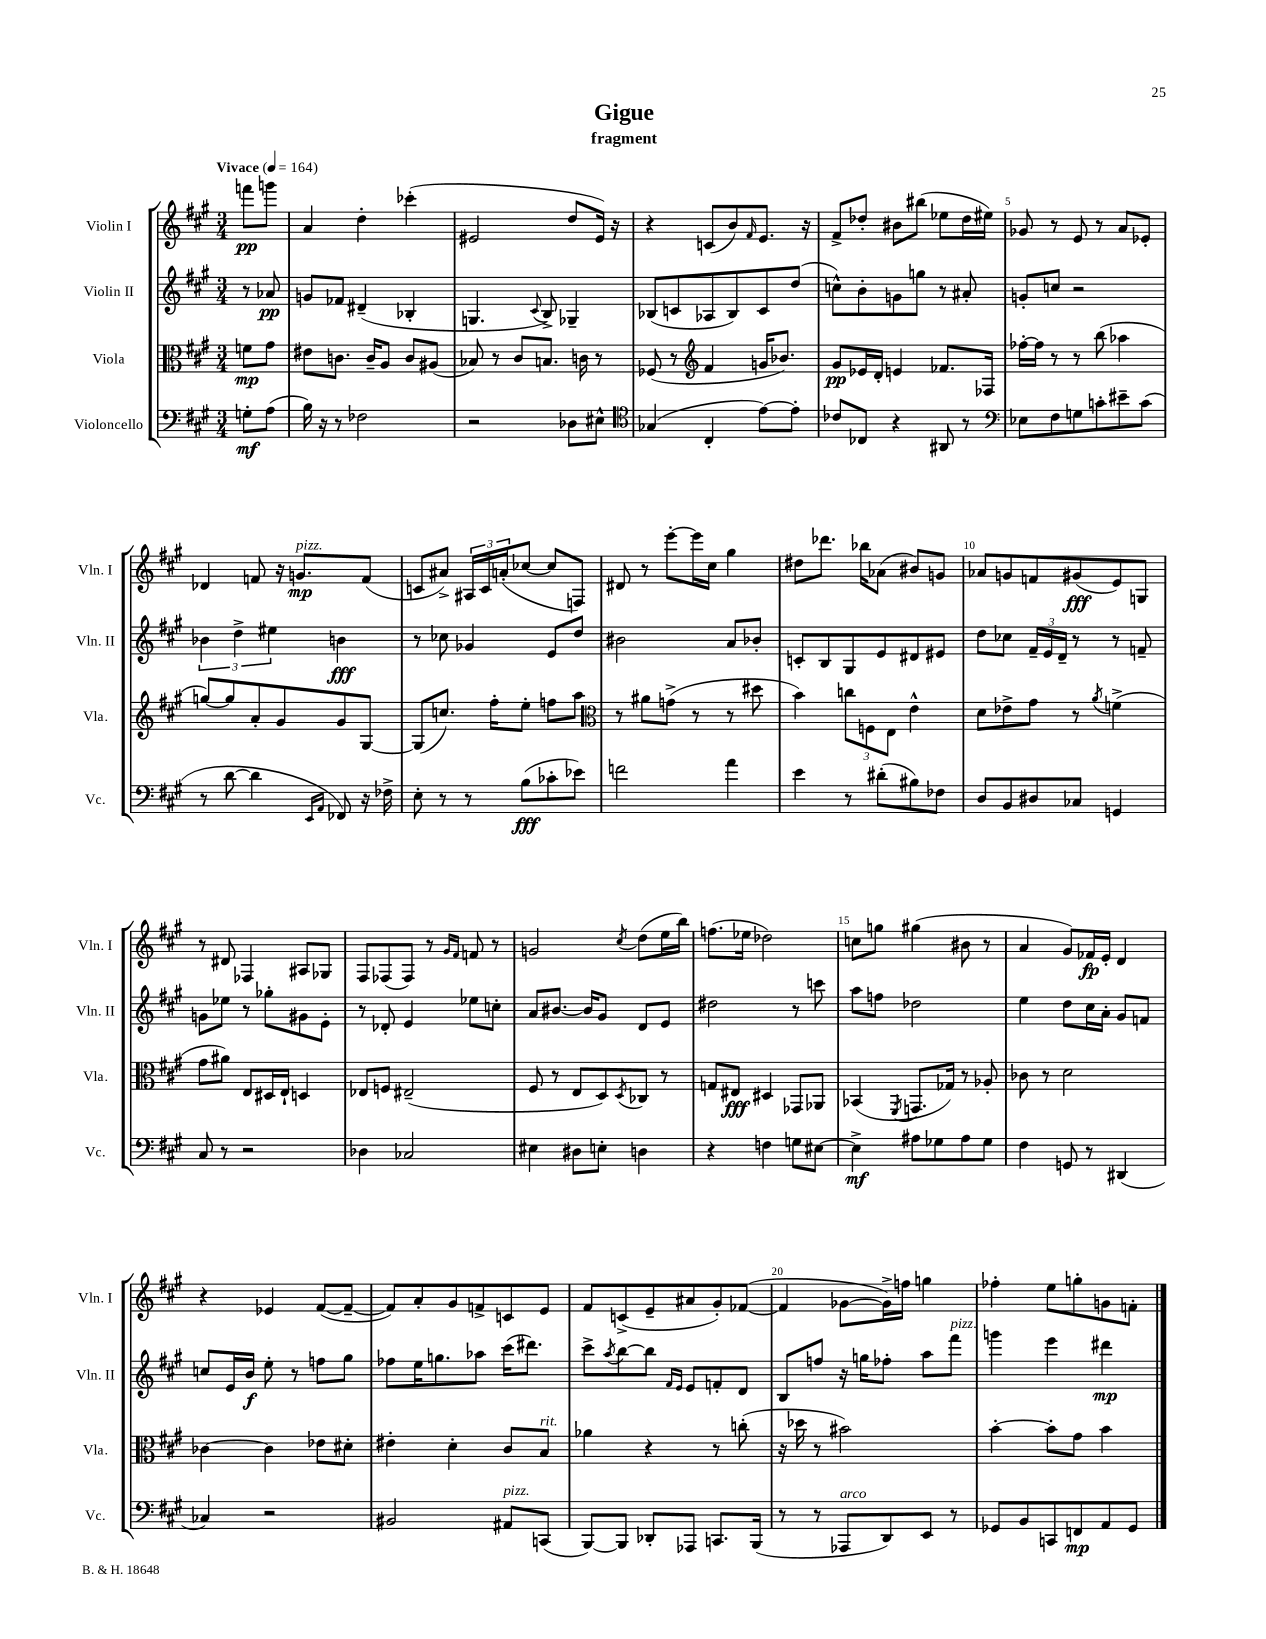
\header { title = "Gigue" subtitle = "fragment" }
<<
\new StaffGroup <<
\new Staff = "s0" \with { instrumentName = "Violin I" shortInstrumentName = "Vln. I" } {
    \clef treble \key a \major \numericTimeSignature \time 3/4 \partial 4 \tempo "Vivace" 4 = 164
    f'''8\pp g'''8 |
    a'4 d''4-. ces'''4-.( |
    eis'2 d''8 eis'16) r16 |
    r4 c'8( b'8) \grace { fis'16 } e'8. r16 |
    fis'8-> des''8-. bis'8 bis''8( ees''8 des''16 eis''16) |
    ges'8 r8 e'8 r8 a'8 ees'8-. |
    des'4 f'8 r16 g'8.\mp^\markup { \italic "pizz." } f'8( |
    c'8 ais'8->) \tuplet 3/2 { ais16 c'16 a'16-.( } ces''8~ ces''8 f8) |
    dis'8 r8 e'''8~-. e'''16 cis''16 gis''4 |
    dis''8 des'''8. bes''16 aes'8( bis'8) g'8 |
    aes'8 g'8 f'8 gis'8\fff( e'8) g8 |
    r8 dis'8 fes4 ais8 ges8 |
    fis8 fes8( fes8) r8 \grace { gis'16 fis'16 } f'8 r8 |
    g'2 \acciaccatura { cis''8 } d''8( e''16 b''16) |
    f''8.( ees''16 des''2) |
    c''8 g''8 gis''4( bis'8 r8 |
    a'4 gis'8) fes'16\fp e'16-. d'4 |
    r4 ees'4 fis'8~( fis'8~-- |
    fis'8) a'8-. gis'8 f'8-> c'8 e'8 |
    fis'8 c'8->( e'8-- ais'8 gis'8-.) fes'8~( |
    fes'4 ges'8~ ges'16->) f''16 g''4 |
    fes''4-. e''8 g''8-. g'8 f'8-. \bar "|." |
}
\new Staff = "s1" \with { instrumentName = "Violin II" shortInstrumentName = "Vln. II" } {
    \clef treble \key a \major \numericTimeSignature \time 3/4 \partial 4
    r8 aes'8\pp |
    g'8 fes'8 dis'4--( bes4-. |
    g4. \appoggiatura { cis'8 } b8->) ges4-- |
    bes8( c'8 aes8 bes8) c'8 d''8( |
    c''8-^) b'8-. g'8 g''8 r8 ais'8-. |
    g'8-. c''8 r2 |
    \tuplet 3/2 { bes'4 d''4-> eis''4 } b'4\fff |
    r8 ces''8 ges'4 e'8 d''8 |
    bis'2 a'8 bes'8-. |
    c'8-. b8 gis8 e'8 dis'8 eis'8 |
    d''8 ces''8 \tuplet 3/2 { fis'16-- e'16 d'16-- } r8 r8 f'8-- |
    g'8 ees''8 r8 ges''8-. gis'8 e'8-. |
    r8 des'8-. e'4 ees''8 c''8-. |
    a'8 bis'8.~ bis'16 gis'8 d'8 e'8 |
    dis''2 r8 c'''8 |
    a''8 f''8 des''2 |
    e''4 d''8 cis''16 a'16-. gis'8 f'8 |
    c''8 e'16 b'16\f e''8-. r8 f''8 gis''8 |
    fes''8 e''16 g''8. aes''8 cis'''16( dis'''8.) |
    cis'''8-> \acciaccatura { a''8 } b''8~ b''8 \grace { fis'16 e'16 } e'8 f'8-. d'8 |
    b8 f''8 r16 g''16 fes''8-. a''8 fis'''8^\markup { \italic "pizz." } |
    g'''4 e'''4 dis'''4\mp \bar "|." |
}
\new Staff = "s2" \with { instrumentName = "Viola" shortInstrumentName = "Vla." } {
    \clef alto \key a \major \numericTimeSignature \time 3/4 \partial 4
    f'8\mp gis'8 |
    eis'8 c'8. c'16-- a8 c'8 ais8( |
    bes8) r8 cis'8 b8. c'16 r8 |
    fes8( r8 \clef treble fis'4 g'16 bes'8.) |
    gis'8\pp ees'16 d'16-. e'4 fes'8. fes16 |
    fes''16~-. fes''16 r8 r8 b''8( aes''4 |
    g''8~) g''8 a'8-. gis'8 gis'8 gis8~ |
    gis8( c''8.) fis''16-. e''8-. f''8 a''8 |
    \clef alto r8 ais'8 g'8->( r8 r8 dis''8 |
    b'4) \tuplet 3/2 { c''8 f8 e8 } e'4-^ |
    d'8 ees'8-> gis'8 r8 \acciaccatura { a'8 } f'4->( |
    gis'8 ais'8) e8 dis16 e16-! d4 |
    ees8 f8 eis2--( |
    fis8 r8 e8 d8) \acciaccatura { d8 } ces8 r8 |
    g8 eis8\fff dis4 ges,8 aes,8 |
    bes,4( \acciaccatura { fis,8 } g,8. ges16) r8 aes8-. |
    ces'8 r8 d'2 |
    ces'4~ ces'4 ees'8 dis'8-. |
    eis'4-. d'4-. cis'8 b8^\markup { \italic "rit." } |
    aes'4 r4 r8 c''8-.( |
    r16 des''16 r8 bis'2) |
    b'4~-. b'8-. gis'8 b'4 \bar "|." |
}
\new Staff = "s3" \with { instrumentName = "Violoncello" shortInstrumentName = "Vc." } {
    \clef bass \key a \major \numericTimeSignature \time 3/4 \partial 4
    g8-.\mf a8( |
    b16) r16 r8 fes2 |
    r2 des8 eis8-^ |
    \clef tenor ges4( cis4-. e'8~) e'8-. |
    ces'8 ces8 r4 ais,8 r8 |
    \clef bass ees8 fis8 g8 c'8-. eis'8-- c'8( |
    r8 d'8~ d'4 \grace { e,16 a,16 } fes,8) r16 fes16-> |
    e8-. r8 r8 b8\fff( ces'8-. ees'8) |
    f'2 a'4 |
    e'4 r8 dis'8-.( bis8) fes8 |
    d8 b,8 dis8 ces8 g,4 |
    cis8 r8 r2 |
    des4 ces2 |
    eis4 dis8 e8-. d4 |
    r4 f4 g8 eis8~ |
    eis4->\mf ais8 ges8 ais8 ges8 |
    fis4 g,8 r8 dis,4( |
    ces4) r2 |
    bis,2 ais,8^\markup { \italic "pizz." } c,8( |
    b,,8~) b,,8 des,8-. aes,,8 c,8. b,,16( |
    r8 r8 aes,,8^\markup { \italic "arco" } d,8) e,8 r8 |
    ges,8 b,8 c,8 f,8\mp a,8 ges,8 \bar "|." |
}
>>
>>
\layout { \context { \Score \override BarNumber.break-visibility = ##(#f #t #t) barNumberVisibility = #(every-nth-bar-number-visible 5) } }
